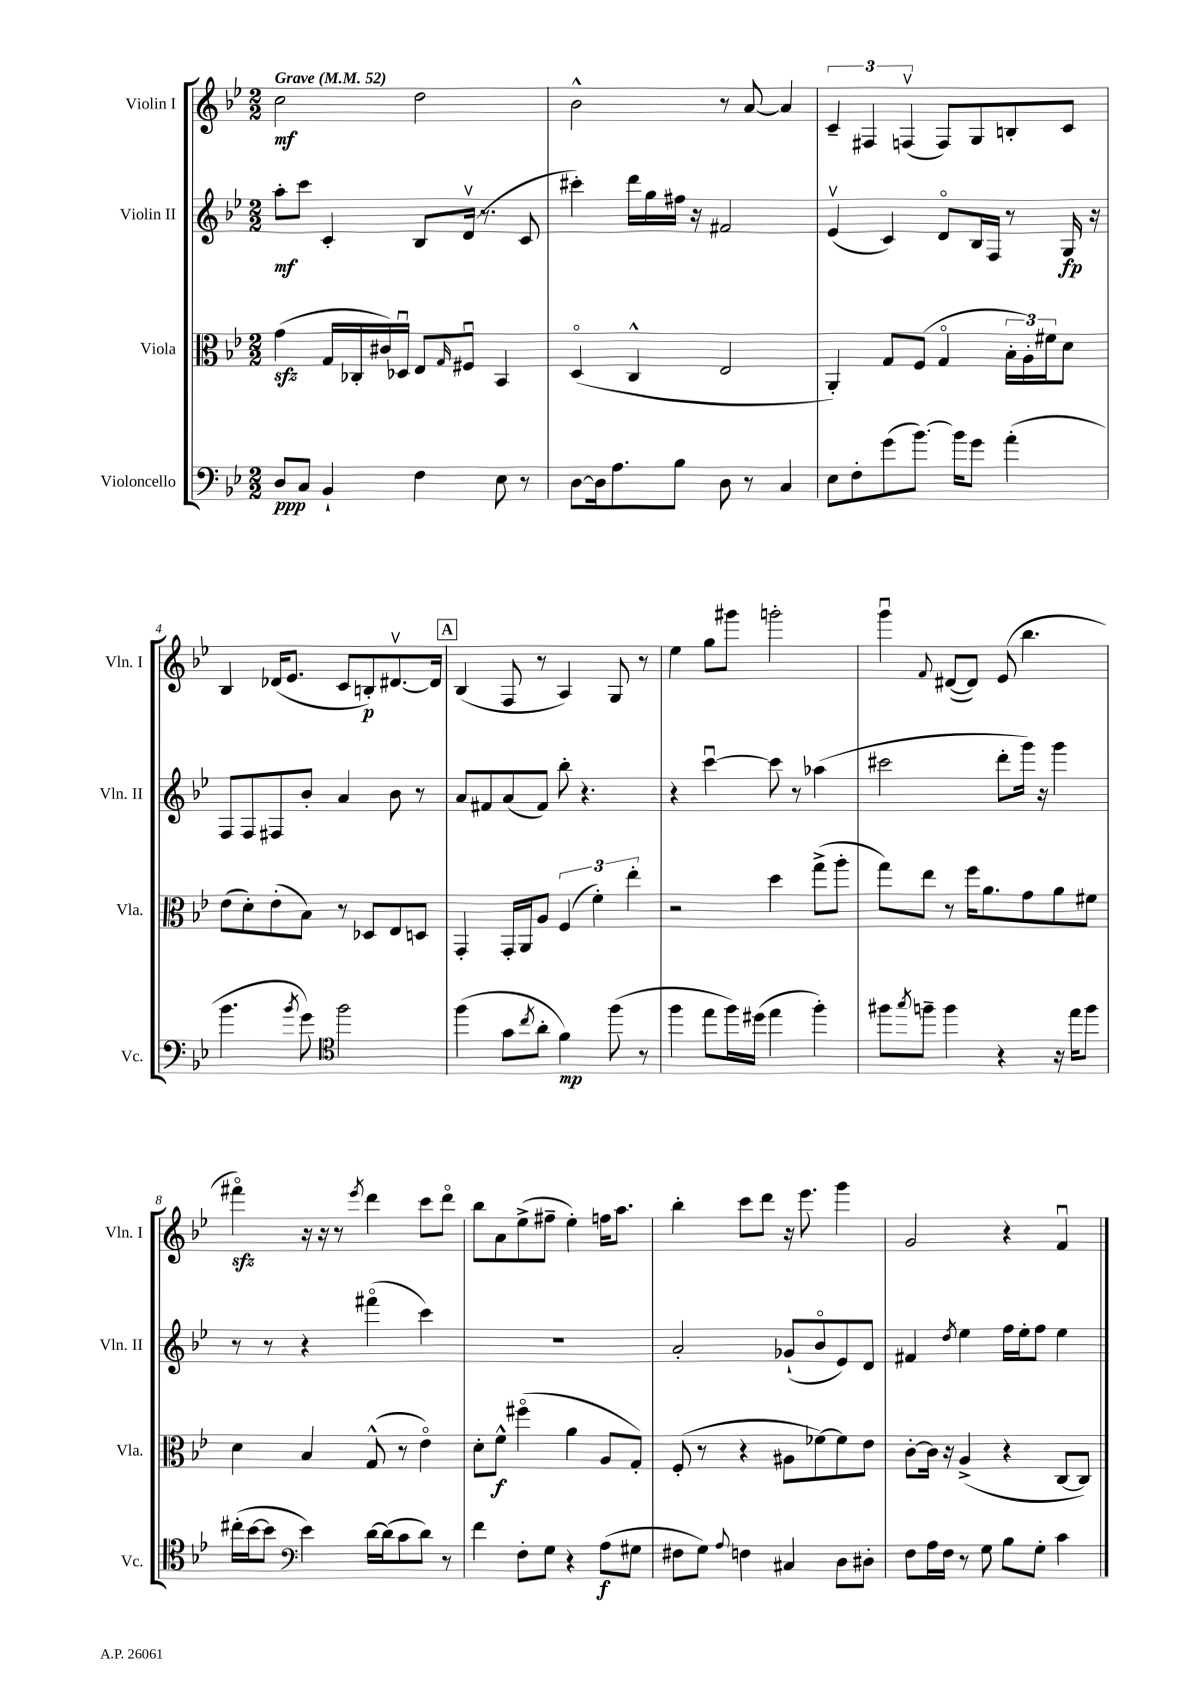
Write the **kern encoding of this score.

**kern	**dynam	**kern	**dynam	**kern	**dynam	**kern	**dynam
*part4	*part4	*part3	*part3	*part2	*part2	*part1	*part1
*staff4	*staff4	*staff3	*staff3	*staff2	*staff2	*staff1	*staff1
*I"Violoncello	*	*I"Viola	*	*I"Violin II	*	*I"Violin I	*
*I'Vc.	*	*I'Vla.	*	*I'Vln. II	*	*I'Vln. I	*
*clefF4	*	*clefC3	*	*clefG2	*	*clefG2	*
*k[b-e-]	*	*k[b-e-]	*	*k[b-e-]	*	*k[b-e-]	*
*M2/2	*	*M2/2	*	*M2/2	*	*M2/2	*
*MM52	*	*MM52	*	*MM52	*	*MM52	*
=1	=1	=1	=1	=1	=1	=1	=1
!	!	!	!	!	!	!LO:TX:a:B:t=Grave	!
8D/L	ppp	(4gzz\	.	8aa'\L	mf	2cc\	mf
8C/J	.	.	.	8ccc\J	.	.	.
4BB-`/	.	16G/LL	.	4c'/	.	.	.
.	.	16C-X'/	.	.	.	.	.
.	.	16c#X/)	.	.	.	.	.
.	.	16D-Xu/JJ	.	.	.	.	.
4F\	.	8E-/L	.	8B-/L	.	2dd\	.
.	.	16qqG/	.	.	.	.	.
.	.	8F#Xu/J	.	(16dv/Jk	.	.	.
.	.	.	.	8.r	.	.	.
8E-\	.	4BB-/	.	.	.	.	.
8r	.	.	.	8c/	.	.	.
=2	=2	=2	=2	=2	=2	=2	=2
[8D\L	.	(4D/	.	4ccc#X'\)	.	2b-^^\	.
16D\k]	.	.	.	.	.	.	.
8.A\	.	.	.	.	.	.	.
.	.	4C^^/	.	16ddd\LL	.	.	.
.	.	.	.	16gg\	.	.	.
8B-\J	.	.	.	16ff#X\JJ	.	.	.
.	.	.	.	16r	.	.	.
8D\	.	2E-/	.	2f#X/	.	8r	.
8r	.	.	.	.	.	[8a/	.
4C/	.	.	.	.	.	4a/]	.
=3	=3	=3	=3	=3	=3	=3	=3
8E-\L	.	4AA'/)	.	(4e-v/	.	6c~/	.
8F'\	.	.	.	.	.	.	.
.	.	.	.	.	.	6F#X/	.
(8g\	.	8G/L	.	4c/)	.	.	.
.	.	.	.	.	.	(6Fnv/	.
[8.b-\J)	.	(8F/J	.	.	.	.	.
.	.	4G/	.	8d/L	.	8F/L)	.
16b-\KL]	.	.	.	.	.	.	.
8g\J	.	.	.	16B-/L	.	8G/	.
.	.	.	.	16F/JJ	.	.	.
(4a'\	.	24B-'\LL	.	8r	.	8Bn'/	.
.	.	24A'\)	.	.	.	.	.
.	.	24f#X\J	.	.	.	.	.
.	.	8d\J	.	16G/	fp	8c/J	.
.	.	.	.	16r	.	.	.
!!LO:LB:g=z
=4	=4	=4	=4	=4	=4	=4	=4
4.b-\	.	(8e-\L	.	8F/L	.	4B-/	.
.	.	8d'\)	.	8F/	.	.	.
.	.	(8e-'\	.	8F#X/	.	(16d-X/KL	.
.	.	.	.	.	.	8.e-/J	.
8qb-/	.	.	.	.	.	.	.
8g\)	.	8B-\J)	.	8b-'/J	.	.	.
*clefC4	*	*	*	*	*	*	*
2ff\	.	8r	.	4a/	.	8c/L	.
.	.	8D-X/L	.	.	.	8Bn'/)	p
.	.	8E-/	.	8b-\	.	[8.d#Xv/	.
.	.	8Dn/J	.	8r	.	.	.
.	.	.	.	.	.	16d#/Jk]	.
!!LO:REH:place=s1:t=A
=5	=5	=5	=5	=5	=5	=5	=5
(4ff\	.	4GG'/	.	8a/L	.	(4B-/	.
.	.	.	.	8f#X/	.	.	.
8g\L	.	16GG'/LL	.	(8a/	.	8F/	.
.	.	16AA/J	.	.	.	.	.
8qcc/	.	.	.	.	.	.	.
8a'\J	.	8A/J	.	8f#/J)	.	8r	.
4f\)	mp	(6F/	.	8bb-'\	.	4A/)	.
.	.	.	.	4.r	.	.	.
.	.	6f'\)	.	.	.	.	.
(8ff\	.	.	.	.	.	8G/	.
.	.	6ee-'\	.	.	.	.	.
8r	.	.	.	.	.	8r	.
=6	=6	=6	=6	=6	=6	=6	=6
4ff\	.	2r	.	4r	.	4ee-\	.
8ee-\L	.	.	.	[4cccu\	.	8gg\L	.
16ff\L)	.	.	.	.	.	8ggg#X\J	.
(16dd#X\JJ	.	.	.	.	.	.	.
4ee-\	.	4dd\	.	8ccc\]	.	2gggn'\	.
.	.	.	.	8r	.	.	.
4ff'\)	.	(8gg^\L	.	(4aa-X\	.	.	.
.	.	8aa'\J	.	.	.	.	.
=7	=7	=7	=7	=7	=7	=7	=7
8ff#X\L	.	8gg\L)	.	2ccc#X\	.	4gggu\	.
8qgg/	.	.	.	.	.	.	.
8ffn~\J	.	8ee-\J	.	.	.	.	.
.	.	.	.	.	.	8qqf/	.
4ff\	.	8r	.	.	.	([8d#X/L	.
.	.	16ff\KL	.	.	.	8d#/J])	.
.	.	8.a\	.	.	.	.	.
4r	.	.	.	8ddd'\L	.	(8e-/	.
.	.	8g\	.	16ggg\Jk)	.	4.bb-\	.
.	.	.	.	16r	.	.	.
16r	.	8a\	.	4ggg\	.	.	.
16ee-\KL	.	.	.	.	.	.	.
8ff\J	.	8f#X\J	.	.	.	.	.
!!LO:LB:g=z
=8	=8	=8	=8	=8	=8	=8	=8
(16cc#X'\LL	.	4d\	.	8r	.	4fff#Xzz\)	.
[16b-\J	.	.	.	.	.	.	.
8b-\J]	.	.	.	8r	.	.	.
*clefF4	*	*	*	*	*	*	*
4e-\)	.	4B-/	.	4r	.	16r	.
.	.	.	.	.	.	16r	.
.	.	.	.	.	.	8r	.
.	.	.	.	.	.	8qeee-/	.
[16d\LL	.	(8G^^/	.	(4fff#X\	.	4ddd\	.
(16d\J]	.	.	.	.	.	.	.
8c\	.	8r	.	.	.	.	.
8d\J)	.	4e-\)	.	4ccc\)	.	8ccc\L	.
8r	.	.	.	.	.	8ddd\J	.
=9	=9	=9	=9	=9	=9	=9	=9
4f\	.	8d'\L	.	1r	.	8bb-\L	.
.	.	8f^^\J	f	.	.	8a\	.
8F'\L	.	(4ff#X\	.	.	.	(8ee-^\	.
8G\J	.	.	.	.	.	8ff#X~\J	.
4r	.	4a\	.	.	.	4ee-'\)	.
(8A\L	f	8A/L	.	.	.	16ffn\KL	.
.	.	.	.	.	.	8.aa\J	.
8G#X\J	.	8G'/J)	.	.	.	.	.
=10	=10	=10	=10	=10	=10	=10	=10
8F#X\L	.	(8F'/	.	2a'/	.	4bb-'\	.
8G\J)	.	8r	.	.	.	.	.
8qqA/	.	.	.	.	.	.	.
4Fn\	.	4r	.	.	.	8ccc\L	.
.	.	.	.	.	.	8ddd\J	.
4C#X/	.	8A#X\L	.	(8g-X`/L	.	16r	.
.	.	.	.	.	.	8.eee-\	.
.	.	[8f-X\)	.	8b-/	.	.	.
8D\L	.	8f-\]	.	8e-/)	.	4ggg\	.
8D#X'\J	.	8e-\J	.	8d/J	.	.	.
=11	=11	=11	=11	=11	=11	=11	=11
8F\L	.	[8c'\L	.	4f#X/	.	2g/	.
16A\L	.	16c\Jk]	.	.	.	.	.
16F\JJ	.	16r	.	.	.	.	.
.	.	.	.	8qdd/	.	.	.
8r	.	(4A^/	.	4ee-\	.	.	.
8G\	.	.	.	.	.	.	.
8B-\L	.	4r	.	16ff\LL	.	4r	.
.	.	.	.	16ee-'\J	.	.	.
8G'\J	.	.	.	8ff\J	.	.	.
4c\	.	[8C/L	.	4ee-\	.	4fu/	.
.	.	8C/J])	.	.	.	.	.
==	==	==	==	==	==	==	==
*-	*-	*-	*-	*-	*-	*-	*-
